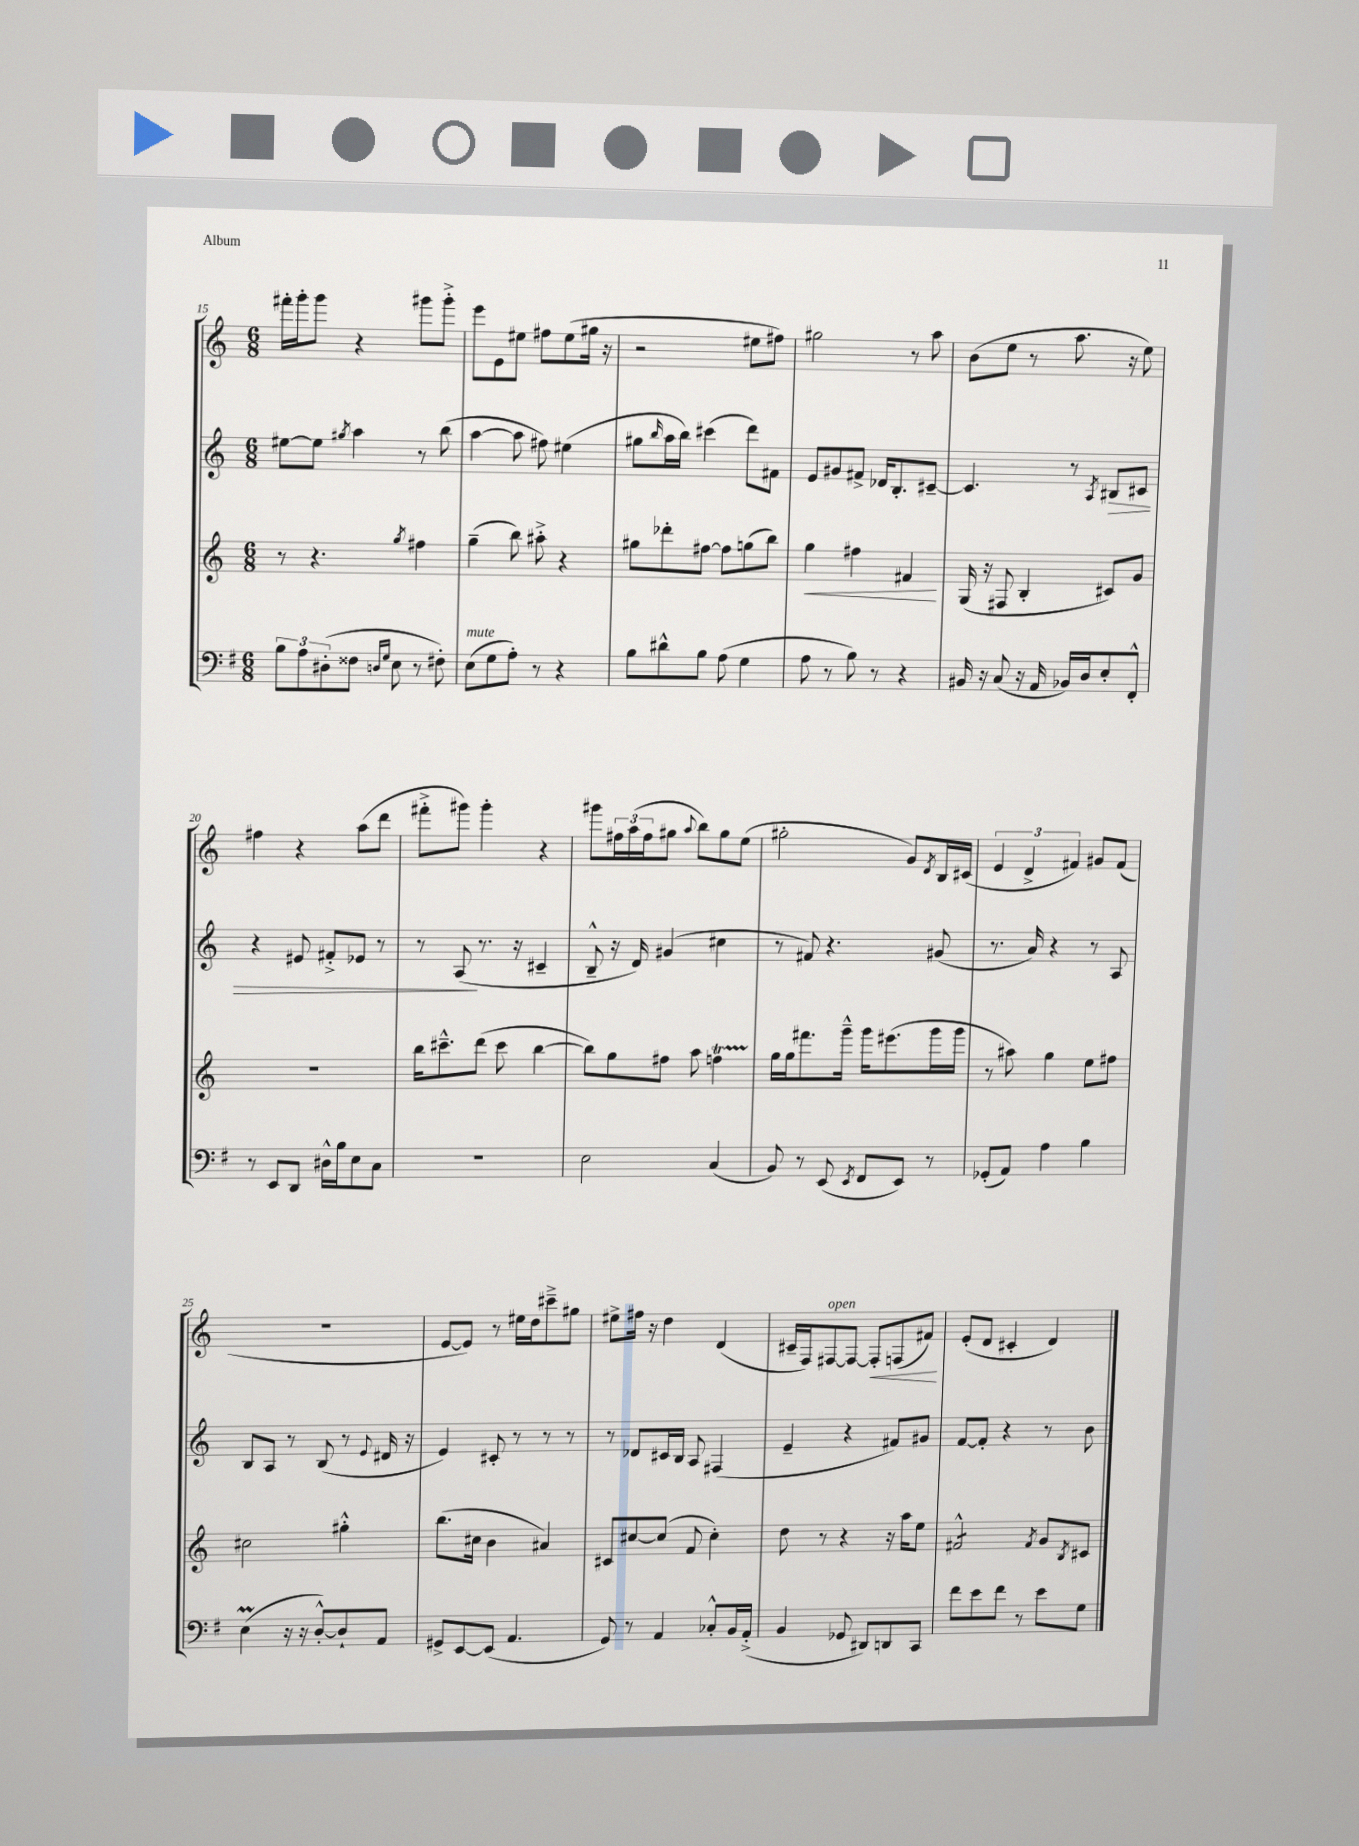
<<
\new StaffGroup <<
\new Staff = "s0" {
    \clef treble \key c \major \numericTimeSignature \time 6/8
    fis'''16-. g'''16-. g'''8 r4 gis'''8 gis'''8-.-> |
    e'''8 e'8 eis''8 fis''8 eis''8( gis''16 r16 |
    r2 eis''8 fis''8) |
    gis''2 r8 a''8 |
    b'8( e''8 r8 a''8. r16 e''8) |
    fis''4 r4 a''8( d'''8 |
    fis'''8-.-> gis'''8) gis'''4-. r4 |
    gis'''8 \tuplet 3/2 { fis''16 a''16( fis''16 } gis''8 \appoggiatura { a''8 } b''8) gis''8 e''8( |
    gis''2-. g'8) \acciaccatura { d'8 } b16 cis'16( |
    \tuplet 3/2 { e'4 d'4-> fis'4) } gis'8 fis'8( |
    R2. |
    e'8~ e'8) r8 eis''16 d''16 cis'''8---> gis''8 |
    eis''8-> fis''16 r16 d''4 d'4( |
    cis'16-- f16) fis8~^\markup { \italic "open" } fis8~ fis8-.\< f8( fis'8\!) |
    e'8-.( d'8 cis'4-. d'4) \bar "|." |
}
\new Staff = "s1" {
    \clef treble \key c \major \numericTimeSignature \time 6/8
    eis''8~ eis''8 \acciaccatura { gis''8 } a''4 r8 b''8( |
    a''4~ a''8 fis''8) eis''4( |
    gis''8 \grace { b''16 } a''16 b''16) cis'''4( d'''8) fis'8 |
    e'8 gis'8 fis'8-> des'16 b8.-. cis'8~-- |
    cis'4. r8 \acciaccatura { a8 } bis8\> cis'8 |
    r4 eis'8 fis'8-.-> ees'8 r8 |
    r8 a8\!( r8. r16 cis'4-- |
    b8---^ r16 d'16) gis'4( cis''4 |
    r8 fis'8) r4. gis'8( |
    r8. a'16) r4 r8 a8 |
    b8 a8 r8 b8( r8 \appoggiatura { e'8 } dis'16 r16 |
    e'4) cis'8-. r8 r8 r8 |
    r8 des'8 cis'16 b16 a8 fis4( |
    e'4-- r4 fis'8) gis'8 |
    f'8~ f'8-. r4 r8 b'8 \bar "|." |
}
\new Staff = "s2" {
    \clef treble \key c \major \numericTimeSignature \time 6/8
    r8 r4. \acciaccatura { g''8 } fis''4 |
    g''4--( b''8) ais''8-.-> r4 |
    gis''8 des'''8-. fis''8~ fis''8 g''8( b''8) |
    g''4\< fis''4 fis'4\! |
    g16( r16 fis8 b4-. cis'8) g'8 |
    R2. |
    b''16 cis'''8.---^ d'''8( cis'''8 b''4~ |
    b''8) g''8 fis''8 a''8 f''4\startTrillSpan |
    g''16\stopTrillSpan g''16 fis'''8. g'''16---^ g'''16 eis'''8.( g'''16 g'''16 |
    r8 ais''8) g''4 e''8 fis''8 |
    cis''2 gis''4-.-^ |
    b''8.( cis''16 b'4 ais'4) |
    cis'8 cis''8~ cis''8( f'8 cis''4-.) |
    d''8 r8 r4 r16 a''16 e''8 |
    fis'2:8-^ \acciaccatura { fis'8 } g'8 \acciaccatura { b8 } cis'8 \bar "|." |
}
\new Staff = "s3" {
    \clef bass \key g \major \numericTimeSignature \time 6/8
    \tuplet 3/2 { b8 a8 dis8-.( } fisis8 \grace { d16 g16 } e8 r8 fis8-.) |
    e8^\markup { \italic "mute" }( g8 a8-.) r8 r4 |
    b8 dis'8-^ b8 a8( g4 |
    a8 r8 b8) r8 r4 |
    bis,16 r16 c8( r16 a,16 bes,16) d16 e8-. fis,8-.-^ |
    r8 e,8 d,8 dis16-^ b16 e8 c8 |
    R2. |
    e2 c4( |
    b,8) r8 e,8( \acciaccatura { e,8 } fis,8 e,8) r8 |
    ges,8-.( a,8) a4 b4 |
    e4\prall( r16 r16 d8~-.-^) d8-! a,8 |
    gis,8-> e,8~ e,8( a,4. |
    g,8) r8 a,4 ces8-.-^ b,16 a,16-.->( |
    b,4 ges,8 dis,8) d,8 c,8 |
    fis'8 e'8 fis'8 r8 e'8 g8 \bar "|." |
}
>>
>>
\layout { \context { \Score currentBarNumber = #15 } }
